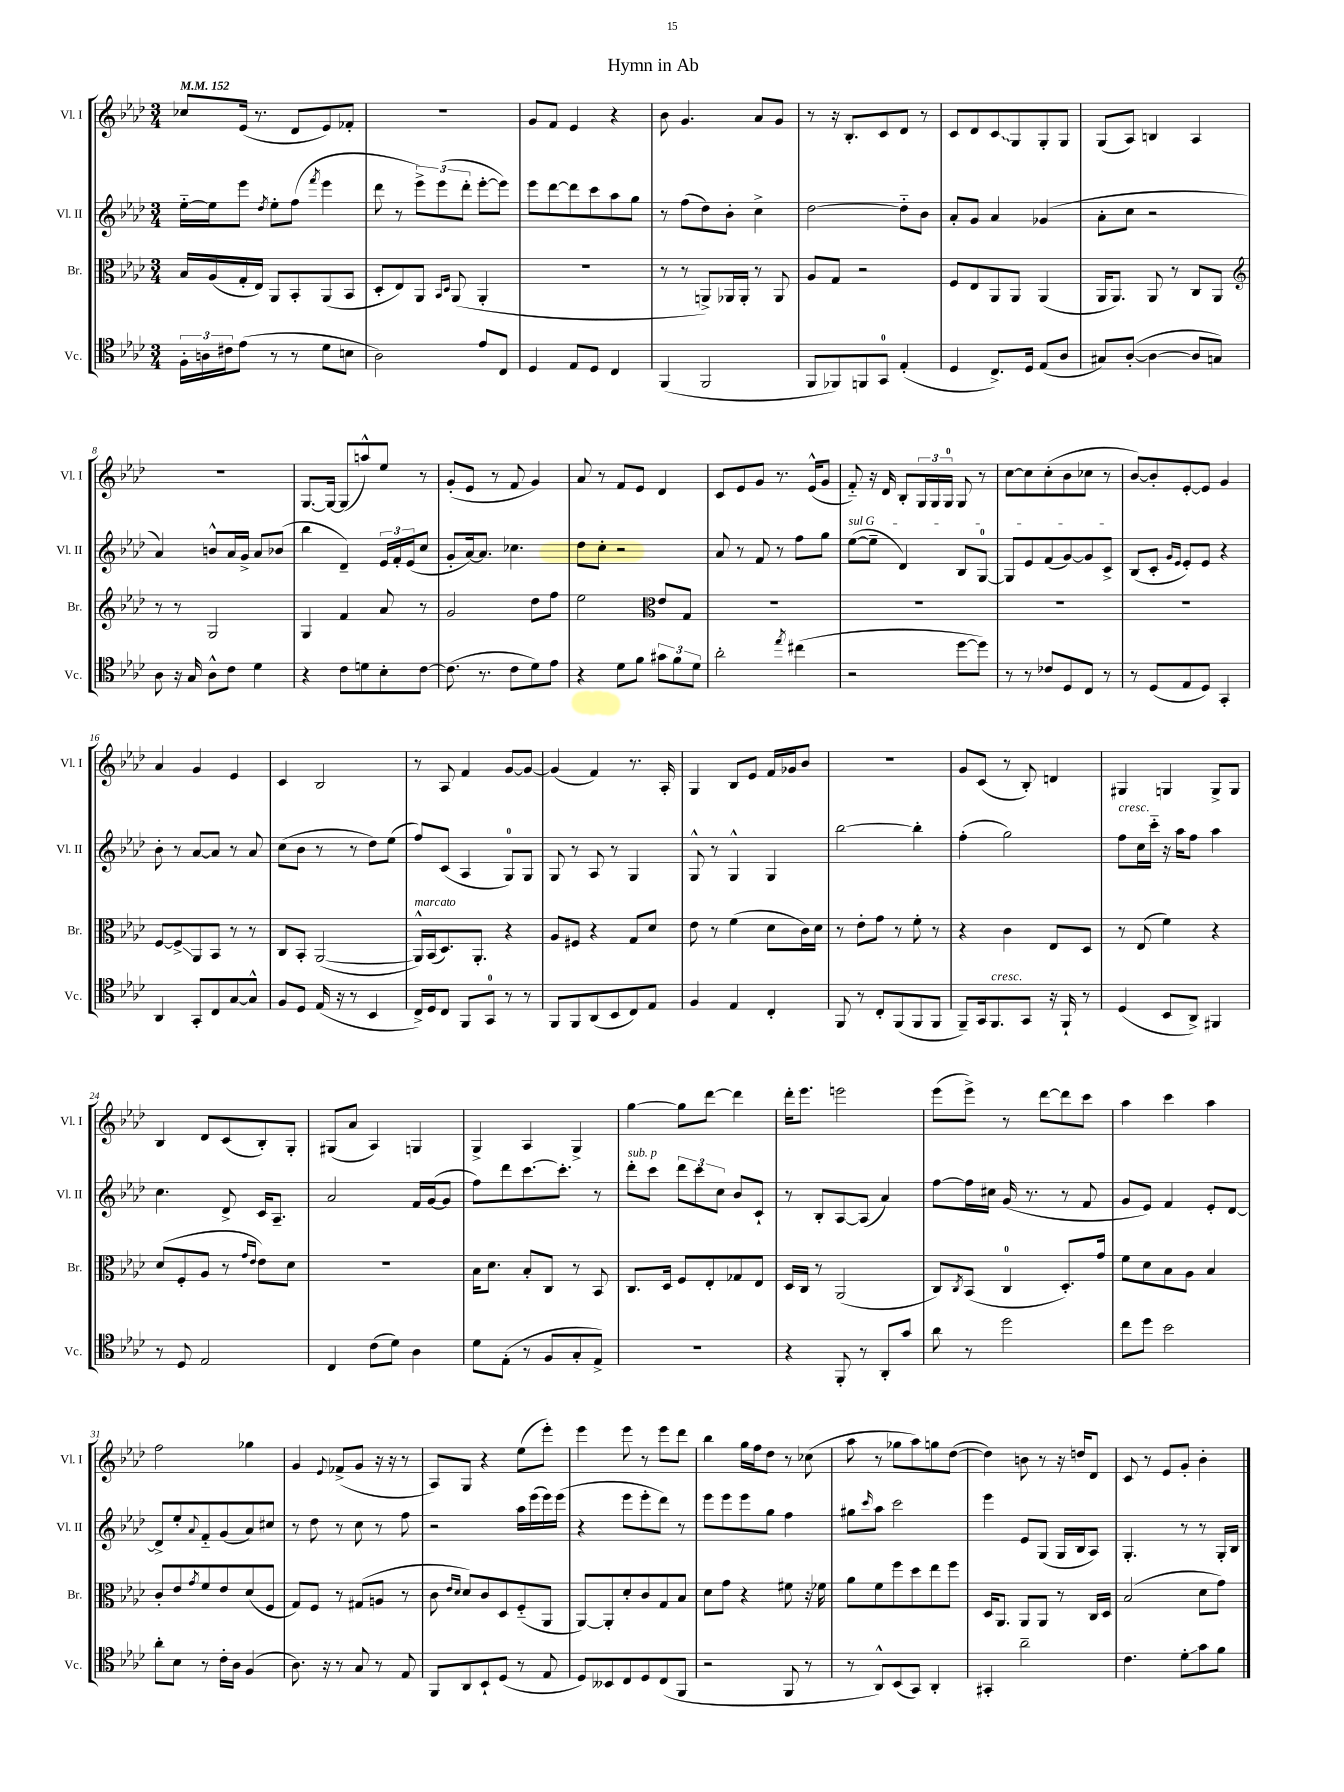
\header { title = "Hymn in Ab" }
<<
\new StaffGroup <<
\new Staff = "s0" \with { instrumentName = "Vl. I" shortInstrumentName = "Vl. I" } {
    \clef treble \key aes \major \numericTimeSignature \time 3/4 \tempo 4 = 152
    ces''8 ees'16( r8. des'8 ees'8) fes'8-. |
    R2. |
    g'8 f'8 ees'4 r4 |
    bes'8 g'4. aes'8 g'8 |
    r8 r16 bes8.-. c'8 des'8 r8 |
    c'8 des'8 \once \override Glissando.style = #'zigzag c'8\glissando g8 g8-. g8 |
    g8( aes8) b4 aes4 |
    R2. |
    g8.~ g16~ g8( a''8-^) ees''8 r8 |
    g'8-.( ees'8 r8 f'8 g'4) |
    aes'8 r8 f'8 ees'8 des'4 |
    c'8 ees'8 g'8 r8. ees'16-^( g'8 |
    f'8-_) r16 des'16 bes8-. \tuplet 3/2 { g16 g16 g16-0 } g8 r8 |
    c''8~ c''8 c''8-.( bes'8 ces''8 r8 |
    bes'8~) bes'8-. ees'8~-. ees'8 g'4 |
    aes'4 g'4 ees'4 |
    c'4 bes2 |
    r8 aes8 f'4 g'8~ g'8~ |
    g'4( f'4) r8. aes16-. |
    g4 bes8 ees'8 f'16 ges'16 bes'8 |
    R2. |
    g'8 c'8( r8 bes8-.) d'4 |
    gis4 g4 g8-> g8 |
    bes4 des'8 c'8( bes8-.) g8-. |
    gis8( aes'8 aes4) g4 |
    g4-> aes4 g4-> |
    g''4~ g''8 des'''8~ des'''4 |
    des'''16-. ees'''8. e'''2 |
    ees'''8( ees'''8->) r8 des'''8~ des'''8 c'''8 |
    aes''4 c'''4 aes''4 |
    f''2 ges''4 |
    g'4 \appoggiatura { ees'8 } fes'8->( g'8 r16 r16 r8 |
    aes8) g8 r4 ees''8( ees'''8-.) |
    ees'''4 ees'''8 r8 ees'''8 des'''8 |
    bes''4 g''16 f''16 des''8 r8 ces''8( |
    aes''8 r8 ges''8 aes''8) g''8 des''8~( |
    des''4) b'8 r8 r16 d''16 des'8 |
    c'8 r8 ees'8 g'8-. bes'4-. \bar "|." |
}
\new Staff = "s1" \with { instrumentName = "Vl. II" shortInstrumentName = "Vl. II" } {
    \clef treble \key aes \major \numericTimeSignature \time 3/4
    ees''16~-_ ees''16 ees'''8 \acciaccatura { des''8 } ees''8-. f''8( \acciaccatura { f'''8 } ees'''4 |
    des'''8 r8 \tuplet 3/2 { ees'''8->) ees'''8( des'''8-. } ees'''8~-. ees'''8) |
    ees'''8 des'''8~ des'''8 c'''8 aes''8 g''8 |
    r8 f''8( des''8) bes'8-. c''4-> |
    des''2~ des''8-_ bes'8 |
    aes'8-. g'8 aes'4 ges'4( |
    aes'8-. c''8 r2 |
    aes'4) b'8-^ aes'16 g'16-> aes'8 bes'8( |
    bes''4 des'4--) \tuplet 3/2 { ees'16 f'16-. ees'16( } c''8 |
    g'8-. aes'16~) aes'8. ces''4. |
    des''8 c''8-. r2 |
    aes'8 r8 f'8 r8 f''8 g''8 |
    \once \override TextSpanner.bound-details.left.text = \markup { \italic "sul G" } ees''8~\startTextSpan( ees''8-- des'4) bes8 g8-0~ |
    g8 ees'8 f'8( g'8~) g'8 c'8->\stopTextSpan |
    bes8( c'8-. \grace { g'16 ees'16 } ees'8-.) ees'8 r4 |
    bes'8-. r8 aes'8~ aes'8 r8 aes'8 |
    c''8( bes'8 r8 r8 des''8) ees''8( |
    f''8) c'8( aes4 g8-0) g8 |
    g8 r8 aes8 r8 g4 |
    g8-^ r8 g4-^ g4 |
    bes''2~ bes''4-. |
    f''4-.( g''2) |
    f''8^\markup { \italic "cresc." } c''16 c'''16-_ r16 aes''16 f''8 aes''4 |
    c''4. des'8-> c'16 aes8.-- |
    aes'2 f'16 g'16~( g'8 |
    f''8) des'''8 c'''8.~ c'''8.-. r8 |
    des'''8-.^\markup { \italic "sub. p" } c'''8 \tuplet 3/2 { des'''8 c'''8 c''8 } bes'8 c'8-! |
    r8 bes8-. aes8~ aes8( aes'4) |
    f''8~ f''16 cis''16 g'16( r8. r8 f'8 |
    g'8 ees'8) f'4 ees'8-. des'8~ |
    des'8-> ees''8-. \appoggiatura { aes'8 } f'8-_ g'8( aes'8) cis''8 |
    r8 des''8 r8 c''8 r8 f''8 |
    r2 aes''16 ees'''16( ees'''16) ees'''16( |
    r4 ees'''8 ees'''8-. des'''8) r8 |
    ees'''8 ees'''8 ees'''8 g''8 f''4 |
    gis''8 \grace { c'''16 } aes''8 c'''2 |
    ees'''4 ees'8 g8( g16 bes16 aes8) |
    g4.-. r8 r8 g16-. bes16 \bar "|." |
}
\new Staff = "s2" \with { instrumentName = "Br." shortInstrumentName = "Br." } {
    \clef alto \key aes \major \numericTimeSignature \time 3/4
    bes16 aes16( g16-. ees16) aes,8 bes,8-. aes,8( bes,8 |
    des8-. ees8) aes,8 \grace { bes,16 des16 } aes,8( aes,4-. |
    R2. |
    r8 r8 a,8->) aes,16 aes,16-. r8 aes,8 |
    aes8 g8 r2 |
    f8 ees8 aes,8 aes,8 aes,4( |
    aes,16 aes,8.) aes,8 r8 c8 aes,8 |
    \clef treble r8 r8 g2 |
    g4 f'4 aes'8 r8 |
    g'2 des''8 f''8 |
    ees''2 \clef alto ees'8 g8 |
    R2. |
    R2. |
    R2. |
    R2. |
    f8~ f8->\glissando aes,8 bes,8 r8 r8 |
    c8 bes,8-. aes,2~( |
    aes,16-^^\markup { \italic "marcato" }) bes,16( des8.) aes,8.-. r4 |
    aes8 fis8 r4 g8 des'8 |
    ees'8 r8 f'4( des'8 c'16) des'16 |
    r8 ees'8-. g'8 r8 f'8-. r8 |
    r4 c'4 ees8 des8 |
    r8 ees8( f'4) r4 |
    des'8( f8-. aes8 r8 \grace { g'16 ees'16 } ees'8) des'8 |
    R2. |
    bes16 des'8. bes8-. c8 r8 bes,8 |
    c8. des16 f8 ees8-. ges8 ees8 |
    des16 c16 r8 aes,2( |
    c8) \acciaccatura { c8 } bes,8( c4-0 des8.-.) g'16 |
    f'8 des'8 bes8 aes8 bes4 |
    c'8-. ees'8 \acciaccatura { g'8 } f'8 ees'8 des'8( f8 |
    g8) f8 r8 gis8( a8 r8 |
    c'8 \grace { ees'16 des'16 } des'8) c'8 des8 f8-_( aes,8 |
    aes,8~) aes,8-. des'8-. c'8 g8 bes8 |
    des'8 g'8 r4 fis'8 r16 fes'16 |
    aes'8 f'8 f''8 des''8 ees''8 f''8 |
    des16 aes,8. aes,8 aes,8 r8 c16 des16 |
    bes2( des'8 g'8) \bar "|." |
}
\new Staff = "s3" \with { instrumentName = "Vc." shortInstrumentName = "Vc." } {
    \clef tenor \key aes \major \numericTimeSignature \time 3/4
    \tuplet 3/2 { f16-. a16 cis'16 } ees'8( r8 r8 des'8 b8 |
    aes2) ees'8 c8 |
    des4 ees8 des8 c4 |
    f,4( f,2 |
    f,8 fes,8) f,8 g,8-0 ees4-.( |
    des4 c8.->) des16 ees8( aes8 |
    gis8) aes8~-.( aes4~ aes8 g8) |
    aes8 r16 g16 aes8-^ c'8 des'4 |
    r4 c'8 d'8 bes8-. c'8~ |
    c'8.( r8. c'8 des'8) ees'8 |
    r4 des'8 f'8 \tuplet 3/2 { gis'8 f'8 des'8 } |
    aes'2-. \acciaccatura { ees''8 } cis''4( |
    r2 des''8~ des''8) |
    r8 r8 ces'8 des8 c8 r8 |
    r8 des8( ees8 des8) g,4-. |
    aes,4 g,8-. c8 g8~ g8-^ |
    f8 des8 ees16( r16 r8 bes,4 |
    c16->) des16 c8 f,8 g,8-0 r8 r8 |
    f,8 f,8 aes,8( bes,8 c8) ees8 |
    f4 ees4 c4-. |
    f,8 r8 c8-. f,8( f,8 f,8 |
    f,8--) g,16 f,8.^\markup { \italic "cresc." } g,8 r16 f,16-! r8 |
    des4( bes,8 aes,8->) fis,4 |
    r8 des8 ees2 |
    c4 c'8( des'8) aes4 |
    des'8 ees8-.( r8 f8 g8-. ees8->) |
    R2. |
    r4 f,8-. r8 aes,8-. g'8 |
    aes'8 r8 des''2 |
    c''8 des''8 bes'2 |
    aes'8-. bes8 r8 c'16-. aes16 f4( |
    aes8.) r16 r8 g8 r8 ees8 |
    f,8 aes,8 bes,8-! des8( r8 ees8 |
    des8) beses,8 c8 des8 c8( f,8 |
    r2 f,8 r8 |
    r8 aes,8-^) bes,8( g,8) aes,4-. |
    gis,4-. aes'2-- |
    c'4. des'8-.\glissando g'8 f'8 \bar "|." |
}
>>
>>
